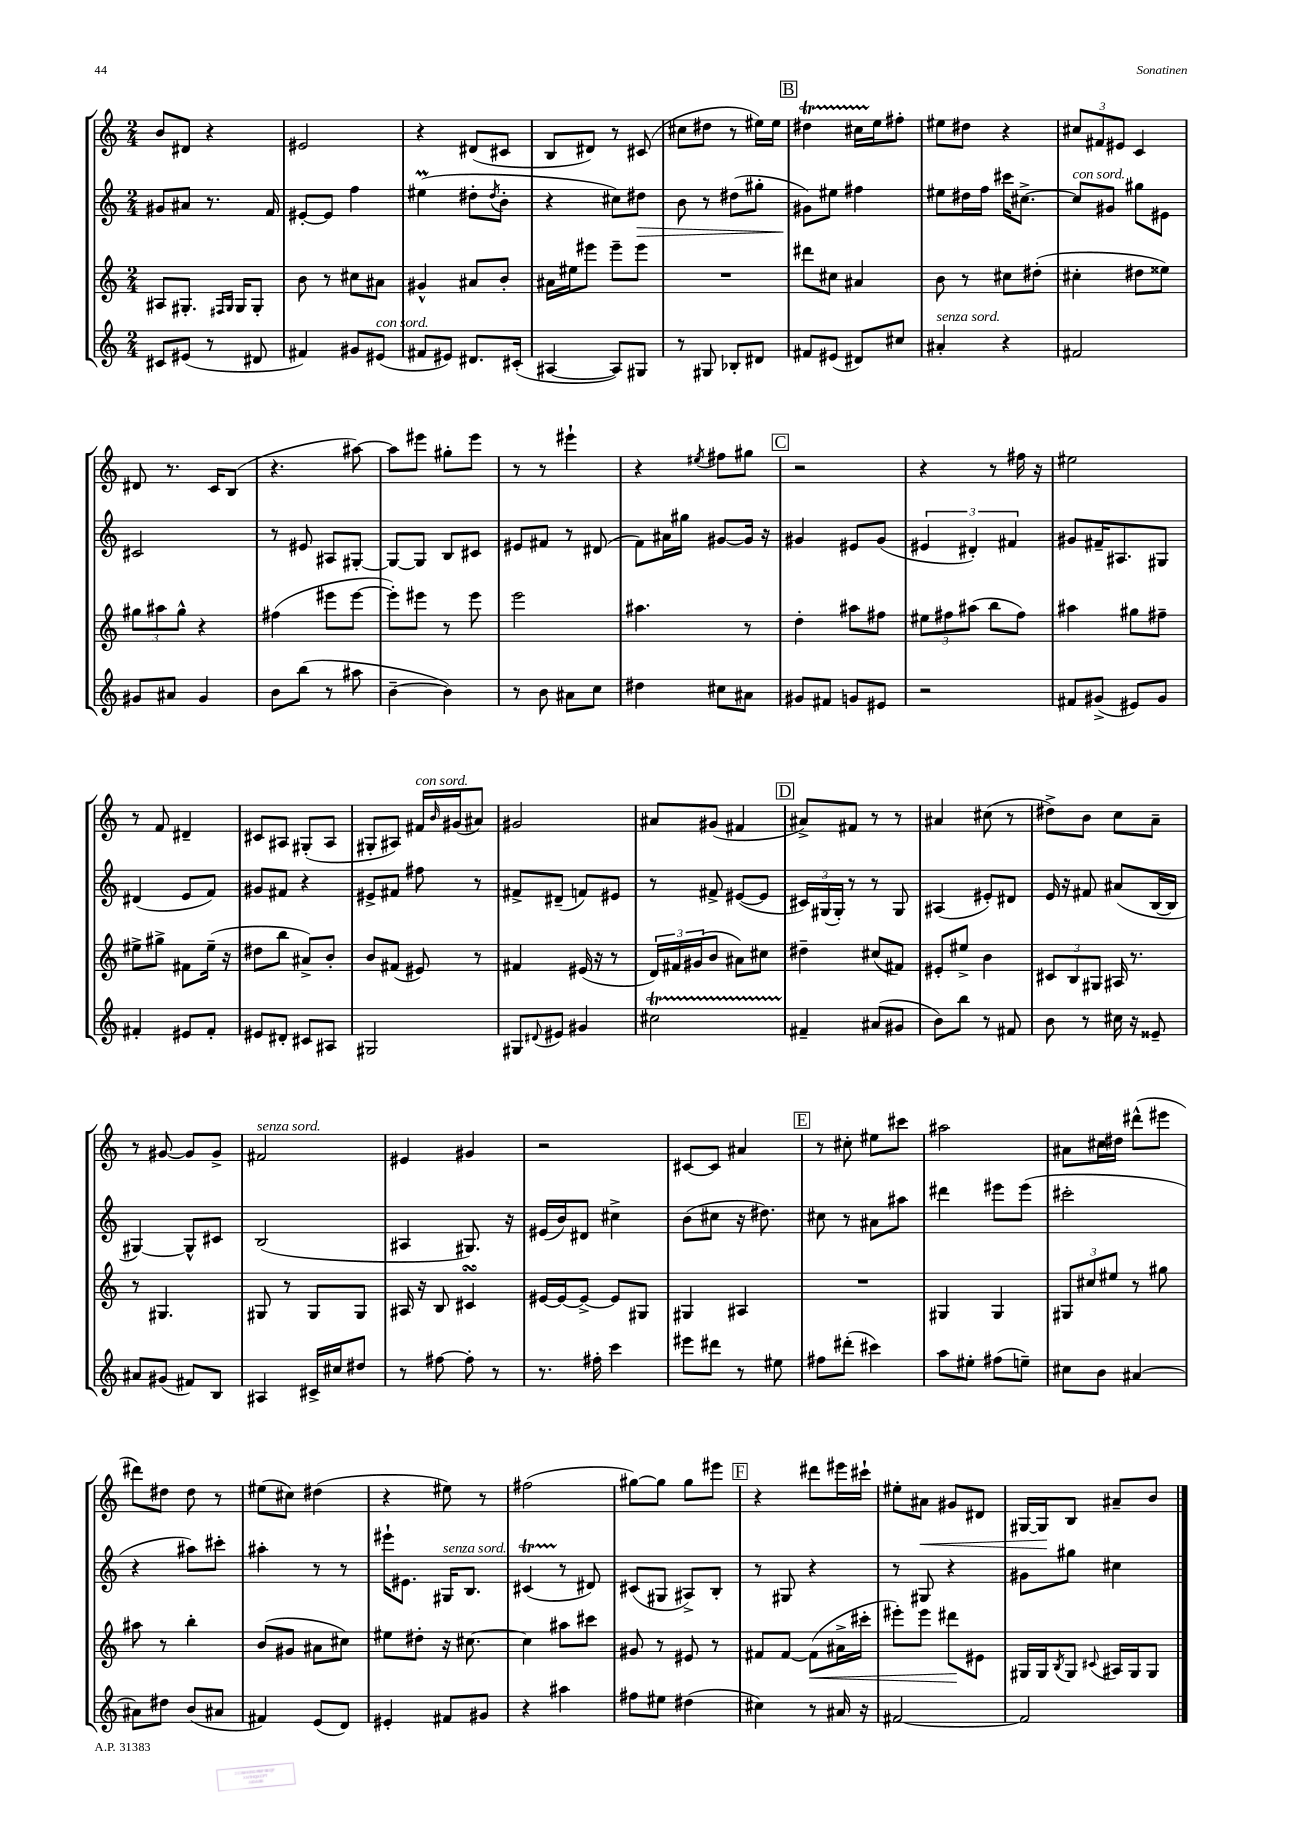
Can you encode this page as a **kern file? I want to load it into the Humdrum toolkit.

**kern	**kern	**kern	**kern
*staff4	*staff3	*staff2	*staff1
*clefG2	*clefG2	*clefG2	*clefG2
*k[]	*k[]	*k[]	*k[]
*M2/4	*M2/4	*M2/4	*M2/4
8c#	8A#	8g#	8b
(8e#	8.G#'	8a#	8d#
8r	.	8.r	4r
.	16qqF#	.	.
.	16qqG#	.	.
.	16G#	.	.
8d#	8G#'	.	.
.	.	16f	.
=	=	=	=
4f#)	8b	[8e#'	2e#
.	8r	8e#]	.
8g#	8cc#	4ff	.
(8e#	8a#	.	.
=	=	=	=
8f#	4g#^^	(4ee#	4r
8e#)	.	.	.
8.d#	8a#	8dd#'	(8d#
.	.	8qdd#	.
.	8b'	8b'	8c#
(16c#'	.	.	.
=	=	=	=
[4A#	16a#	4r	8B
.	16ee#	.	.
.	8eee#	.	8d#)
8A#])	8eee#~	8cc#)	8r
8G#	8eee#	8dd#	(8c#
=	=	=	=
8r	2r	8b	8cc#
8G#	.	8r	8dd#
8B-'	.	(8dd#	8r
8d#	.	8gg#'	16ee#)
.	.	.	16ee#
=	=	=	=
8f#	8ddd#	8g#)	4dd#
(8e#	8cc#	8ee#	.
8d#)	4a#	4ff#	16cc#
.	.	.	16ee
8cc#	.	.	8ff#'
=	=	=	=
4a#'	8b	8ee#	8ee#
.	8r	16dd#	8dd#
.	.	16ff	.
4r	8cc#	16ccc#	4r
.	.	[8.cc#^	.
.	(8dd#'	.	.
=	=	=	=
2f#	4cc#'	8cc#]	12cc#
.	.	.	12f#
.	.	8g#	.
.	.	.	12e#
.	8dd#	8gg#	4c
.	8ee##)	8e#	.
=	=	=	=
8g#	12gg#	2c#	8d#
.	12aa#	.	.
8a#	.	.	8.r
.	12gg#^^	.	.
4g#	4r	.	.
.	.	.	16c
.	.	.	(8B
=	=	=	=
8b	(4ff#	8r	4.r
(8bb	.	8e#	.
8r	8eee#	8A#	.
8aa#	[8eee#	[8G#'	[8aa#)
=	=	=	=
[4b~	8eee#'])	8G#_	8aa#]
.	8eee#	8G#]	8eee#
4b])	8r	8B	8gg#'
.	8eee#	8c#	8eee#
=	=	=	=
8r	2eee	8e#	8r
8b	.	8f#	8r
8a#	.	8r	4eee#`
8cc	.	(8d#	.
=	=	=	=
4dd#	4.aa#	8f)	4r
.	.	16a#	.
.	.	16gg#	.
.	.	.	8qee#
8cc#	.	[8g#	8ff#
8a#	8r	16g#]	8gg#
.	.	16r	.
=	=	=	=
8g#	4dd'	4g#	2r
8f#	.	.	.
8g	8aa#	8e#	.
8e#	8ff#	(8g#	.
=	=	=	=
2r	12ee#	6e#	4r
.	12ff#	.	.
.	(12aa#	6d#')	.
.	8bb	.	8r
.	.	6f#	.
.	8ff#)	.	16ff#
.	.	.	16r
=	=	=	=
8f#	4aa#	8g#	2ee#
(8g#^	.	16f#~	.
.	.	8.A#	.
8e#)	8gg#	.	.
8g#	8ff#~	8G#	.
=	=	=	=
4f#'	8ee#^	(4d#	8r
.	8gg#^	.	8f
8e#	8f#	8e	4d#~
8f#'	(16ee#~	8f)	.
.	16r	.	.
=	=	=	=
8e#	8dd#	8g#	8c#
8d#'	8bb	8f#	8A#
8c#	8a#^)	4r	(8G#'
8A#	8b'	.	8A#
=	=	=	=
2G#	8b	8e#^	8G#'
.	(8f#	8f#	8A#)
.	8e#)	8ff#	16f#
.	.	.	16qqb
.	.	.	(16g#
.	8r	8r	8a#)
=	=	=	=
8G#	4f#	8f#^	2g#
8qqd#	.	.	.
8e#	.	(8d#~	.
4g#	(16e#	8f)	.
.	16r	.	.
.	8r	8e#	.
=	=	=	=
2cc#	24d)	8r	8a#
.	24f#	.	.
.	(24g#	.	.
.	8b	8f#^	(8g#
.	8a#)	([8e#	4f#
.	8cc#	8e#]	.
=	=	=	=
4f#~	4dd#~	24c#)	8a#^)
.	.	(24G#	.
.	.	24G#')	.
.	.	8r	8f#
(8a#	(8cc#	8r	8r
8g#	8f#)	8G#	8r
=	=	=	=
8b)	8e#'	(4A#	4a#
8bb	8ee#^	.	.
8r	4b	8e#')	(8cc#
8f#	.	8d#	8r
=	=	=	=
8b	12c#	16e	8dd#^)
.	.	16r	.
.	12B	.	.
8r	.	8f#	8b
.	12G#	.	.
16cc#	16A#	(8a#	8cc
16r	8.r	.	.
8e##~	.	[16B	8a~
.	.	16B]	.
=	=	=	=
8a#	8r	[4G#)	8r
(8g#	4.G#	.	[8g#
8f#)	.	8G#^^]	8g#]
8B	.	8c#	8g#^
=	=	=	=
4A#	8G#	(2B	2f#
.	8r	.	.
16c#^	8G#	.	.
16cc#	.	.	.
8dd#	8G#	.	.
=	=	=	=
8r	16A#	4A#	4e#
.	16r	.	.
[8ff#	8B	.	.
8ff#']	4c#	8.G#)	4g#
8r	.	.	.
.	.	16r	.
=	=	=	=
8.r	[16e#	(16e#	2r
.	16e#_	16b)	.
.	8e#^_	8d#	.
16ff#'	.	.	.
4ccc	8e#]	4cc#^	.
.	8G#	.	.
=	=	=	=
8eee#	4G#	(8b	[8c#
8ddd#	.	8cc#	8c#]
8r	4A#	16r	4a#
.	.	8.dd#)	.
8ee#	.	.	.
=	=	=	=
8ff#	2r	8cc#	8r
(8ddd#'	.	8r	8cc#'
4ccc#)	.	8a#	8ee#
.	.	8aa#	8ccc#
=	=	=	=
8aa	4G#	4ddd#	2aa#
8ee#'	.	.	.
(8ff#	4G#	8eee#	.
8ee~)	.	(8eee#	.
=	=	=	=
8cc#	12G#	2ccc#'	8a#
.	12cc#	.	.
8b	.	.	16cc#
.	12ee#	.	.
.	.	.	16dd#
[4a#	8r	.	(8ddd#^^
.	8gg#	.	8eee#
=	=	=	=
8a#]	8aa#	4r	8ddd#)
8dd#	8r	.	8dd#
(8b	4bb'	8aa#)	8dd#
8a#	.	8ccc#'	8r
=	=	=	=
4f#)	(8b	4aa#'	(8ee#
.	8g#	.	8cc#)
(8e	8a#	8r	(4dd#
8d)	8cc#)	8r	.
=	=	=	=
4e#'	8ee#	16eee#`	4r
.	.	8.e#	.
.	8dd#'	.	.
8f#	16r	16G#	8ee#)
.	[8.cc#	8.B	.
8g#	.	.	8r
=	=	=	=
4r	4cc#]	(4c#	(2ff#
4aa#	8aa#	8r	.
.	8ccc#	8d#)	.
=	=	=	=
8ff#	8g#	(8c#	[8gg#)
8ee#	8r	8G#	8gg#]
(4dd#	8e#	8A#^)	8gg#
.	8r	8B'	8eee#
=	=	=	=
4cc#)	8f#	8r	4r
.	[8f#	8G#	.
8r	(8f#]	4r	8ddd#
16a#	16a#^	.	16eee#
16r	16ccc#'	.	16ccc#`
=	=	=	=
[2f#	8eee#')	8r	8ee#'
.	8eee#	8G#	8a#
.	8ddd#	4r	8g#
.	8e#	.	8d#
=	=	=	=
2f#]	16G#	8g#	[16G#
.	16G#	.	16G#]
.	8qB	.	.
.	8G#	8gg#	8B
.	8qqc#	.	.
.	16A#	4cc#	8a#~
.	16G#	.	.
.	8G#	.	8b
==	==	==	==
*-	*-	*-	*-
